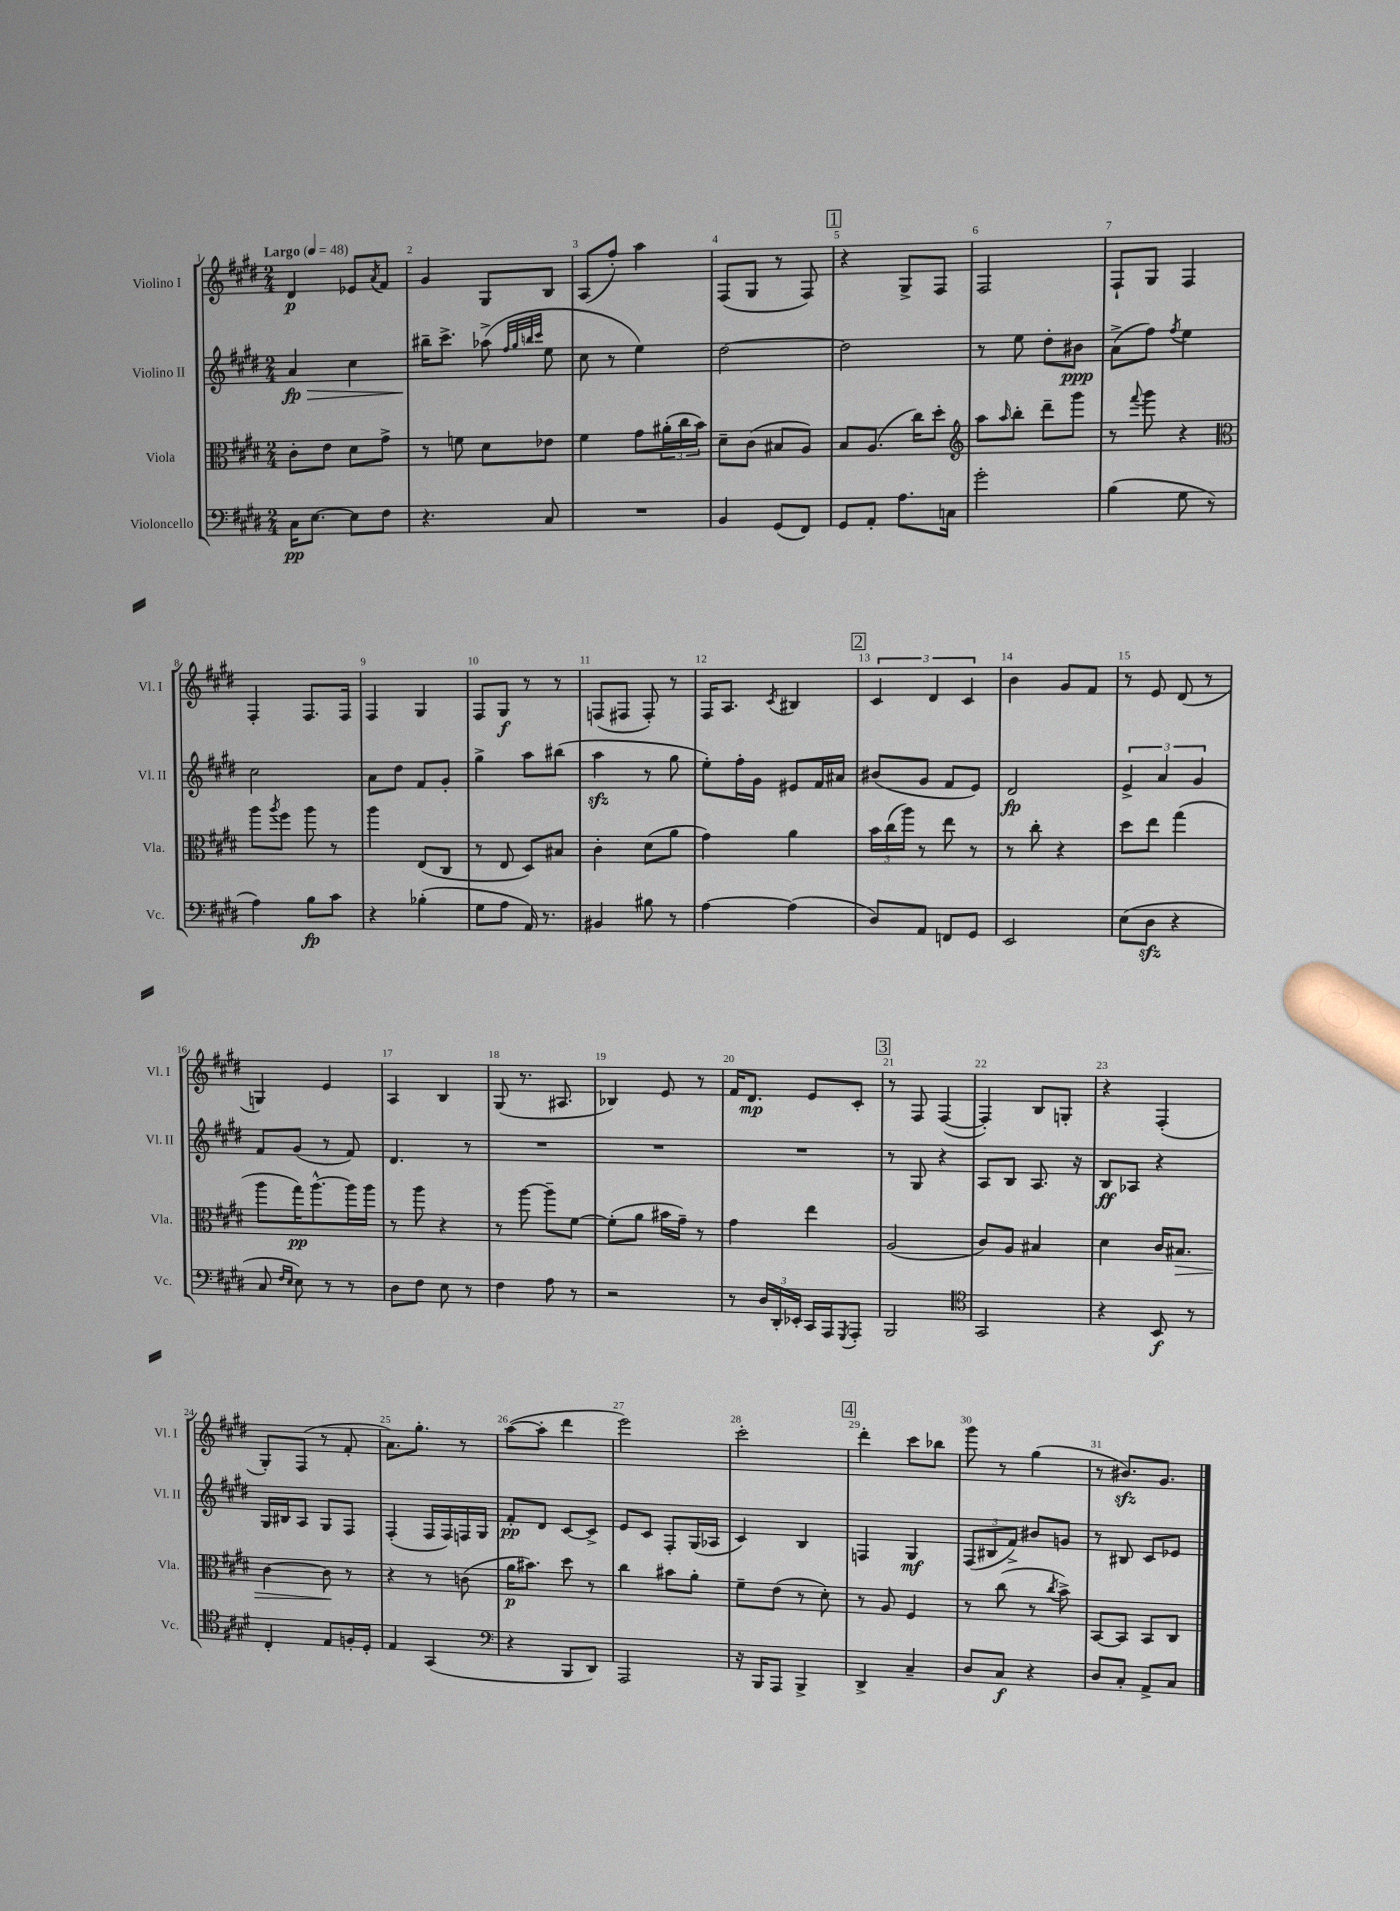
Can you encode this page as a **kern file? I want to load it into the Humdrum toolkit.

**kern	**dynam	**kern	**dynam	**kern	**dynam	**kern	**dynam
*part4	*part4	*part3	*part3	*part2	*part2	*part1	*part1
*staff4	*staff4	*staff3	*staff3	*staff2	*staff2	*staff1	*staff1
*I"Violoncello	*	*I"Viola	*	*I"Violino II	*	*I"Violino I	*
*I'Vc.	*	*I'Vla.	*	*I'Vl. II	*	*I'Vl. I	*
*clefF4	*	*clefC3	*	*clefG2	*	*clefG2	*
*k[f#c#g#d#]	*	*k[f#c#g#d#]	*	*k[f#c#g#d#]	*	*k[f#c#g#d#]	*
*M2/4	*	*M2/4	*	*M2/4	*	*M2/4	*
*MM48	*	*MM48	*	*MM48	*	*MM48	*
=1	=1	=1	=1	=1	=1	=1	=1
!	!	!	!	!	!	!LO:TX:a:B:t=Largo	!
!	!	!	!	!	!LO:HP:b	!	!
16C#\KL	pp	8c#'\L	.	4a/	> fp	4d#/	p
[8.E\J	.	.	.	.	.	.	.
.	.	8e\J	.	.	.	.	.
8E\L]	.	8d#\L	.	4cc#\	.	8e-X/L	.
.	.	.	.	.	.	8qa/	.
8F#\J	.	8g#^\J	.	.	.	8f#/J	.
=2	=2	=2	=2	=2	=2	=2	=2
4.r	.	8r	.	16bb#X~\KL	.	4g#/	.
.	.	.	.	8.ccc#^\J	]	.	.
.	.	8fn\	.	.	.	.	.
.	.	8d#\L	.	(8aa-X^\	.	8G#/L	.
.	.	.	.	32qqff#/LLL	.	.	.
.	.	.	.	32qqgg#/	.	.	.
.	.	.	.	32qqbbn/	.	.	.
.	.	.	.	32qqccc#/JJJ	.	.	.
8C#/	.	8e-X\J	.	8ee\	.	8B/J	.
=3	=3	=3	=3	=3	=3	=3	=3
2r	.	4f#\	.	8cc#\	.	(8A/L	.
.	.	.	.	8r	.	8ff#'/J)	.
.	.	8g#\L	.	4ee\)	.	4aa\	.
.	.	(24a#X'\L	.	.	.	.	.
.	.	24cc#\	.	.	.	.	.
.	.	24b\JJ)	.	.	.	.	.
=4	=4	=4	=4	=4	=4	=4	=4
4BB/	.	8d#~\L	.	[2dd#\	.	(8F#/L	.
.	.	(8c#\J	.	.	.	8G#/J	.
(8GG#/L	.	8B#X/L	.	.	.	8r	.
8FF#/J)	.	8A/J)	.	.	.	8F#/)	.
!!LO:REH:place=s1:t=1
=5	=5	=5	=5	=5	=5	=5	=5
8GG#/L	.	8B/L	.	2dd#\]	.	4r	.
8AA'/J	.	(8.A/J	.	.	.	.	.
8.A\L	.	.	.	.	.	8G#^/L	.
.	.	16cc#\KL)	.	.	.	.	.
.	.	8dd#'\J	.	.	.	8F#/J	.
16Cn\Jk	.	.	.	.	.	.	.
=6	=6	=6	=6	=6	=6	=6	=6
*	*	*clefG2	*	*	*	*	*
2g#'\	.	8aa\L	.	8r	.	2F#/	.
.	.	16qqaa/	.	.	.	.	.
.	.	8bb'\J	.	8ee\	.	.	.
.	.	8ddd#~\L	.	8dd#'\L	.	.	.
.	.	8ggg#\J	.	8b#X\J	ppp	.	.
=7	=7	=7	=7	=7	=7	=7	=7
(4B\	.	8r	.	(8a^\L	.	8F#`/L	.
.	.	8qqfff#/	.	.	.	.	.
.	.	8ggg#\	.	8ff#\J)	.	8G#/J	.
.	.	.	.	8qff#/	.	.	.
8G#\	.	4r	.	4ee\	.	4F#/	.
8r	.	.	.	.	.	.	.
!!LO:LB:g=z
=8	=8	=8	=8	=8	=8	=8	=8
*	*	*clefC3	*	*	*	*	*
4A\)	.	8aa\L	.	2cc#\	.	4F#'/	.
.	.	8qaa/	.	.	.	.	.
.	.	8ff#\J	.	.	.	.	.
8B\L	fp	8aa\	.	.	.	8.F#/L	.
8c#\J	.	8r	.	.	.	.	.
.	.	.	.	.	.	16F#/Jk	.
=9	=9	=9	=9	=9	=9	=9	=9
4r	.	4aa\	.	8a\L	.	4F#/	.
.	.	.	.	8dd#\J	.	.	.
(4B-X'\	.	(8E/L	.	8f#/L	.	4G#/	.
.	.	8C#/J	.	8g#'/J	.	.	.
=10	=10	=10	=10	=10	=10	=10	=10
8G#\L	.	8r	.	4gg#^\	.	8F#/L	.
8A\J	.	8E/	.	.	.	8G#/J	f
16AA/)	.	8D#/L)	.	8aa\L	.	8r	.
8.r	.	.	.	.	.	.	.
.	.	8B#X/J	.	(8bb#X\J	.	8r	.
=11	=11	=11	=11	=11	=11	=11	=11
4BB#X/	.	4c#'\	.	4aazz\	.	(8Fn/L	.
.	.	.	.	.	.	8F#X/J	.
8B#X\	.	(8d#\L	.	8r	.	8F#'/)	.
8r	.	8a\J	.	8gg#\	.	8r	.
=12	=12	=12	=12	=12	=12	=12	=12
[4A\	.	4g#\)	.	8ee'\L)	.	16F#/KL	.
.	.	.	.	.	.	8.A/J	.
.	.	.	.	16ff#'\L	.	.	.
.	.	.	.	16g#\JJ	.	.	.
.	.	.	.	.	.	8qc#/	.
(4A\]	.	4a\	.	8e#X/L	.	4B#X/	.
.	.	.	.	16f#/L	.	.	.
.	.	.	.	16a#X/JJ	.	.	.
!!LO:REH:place=s1:t=2
=13	=13	=13	=13	=13	=13	=13	=13
8D#/L)	.	24b\LL	.	(8b#X/L	.	6c#/	.
.	.	(24cc#\	.	.	.	.	.
.	.	24aa\JJ)	.	.	.	.	.
8AA/J	.	8r	.	8g#/J	.	.	.
.	.	.	.	.	.	6d#/	.
8FFn/L	.	8ee\	.	8f#/L	.	.	.
.	.	.	.	.	.	6c#/	.
8GG#/J	.	8r	.	8e/J)	.	.	.
=14	=14	=14	=14	=14	=14	=14	=14
2EE/	.	8r	.	2d#/	fp	4b\	.
.	.	8cc#'\	.	.	.	.	.
.	.	4r	.	.	.	8g#/L	.
.	.	.	.	.	.	8f#/J	.
=15	=15	=15	=15	=15	=15	=15	=15
(8E\L	.	8dd#\L	.	6e^/	.	8r	.
8D#zz\J	.	8ee\J	.	.	.	8e/	.
.	.	.	.	6a/	.	.	.
4r	.	(4gg#\	.	.	.	(8d#/	.
.	.	.	.	6g#/	.	.	.
.	.	.	.	.	.	8r	.
!!LO:LB:g=z
=16	=16	=16	=16	=16	=16	=16	=16
8C#/	.	8aa\L	.	8f#/L	.	4Gn/)	.
16qqF#/LL	.	.	.	.	.	.	.
16qqE/JJ	.	.	.	.	.	.	.
8E\)	.	16gg#\K)	pp	(8g#/J	.	.	.
.	.	[8.aa^^\	.	.	.	.	.
8r	.	.	.	8r	.	4e/	.
8r	.	16aa\L]	.	8f#/)	.	.	.
.	.	16aa\JJ	.	.	.	.	.
=17	=17	=17	=17	=17	=17	=17	=17
8D#\L	.	8r	.	4.d#/	.	4A/	.
8F#\J	.	8aa\	.	.	.	.	.
8E\	.	4r	.	.	.	4B/	.
8r	.	.	.	8r	.	.	.
=18	=18	=18	=18	=18	=18	=18	=18
4F#\	.	8r	.	2r	.	(8G#/	.
.	.	[8aa\	.	.	.	8.r	.
8A\	.	8aa~\L]	.	.	.	.	.
.	.	.	.	.	.	8.A#X/	.
8r	.	[8f#\J	.	.	.	.	.
=19	=19	=19	=19	=19	=19	=19	=19
2r	.	(8f#'\L]	.	2r	.	4B-X/)	.
.	.	8a\J	.	.	.	.	.
.	.	16b#X\LL	.	.	.	8e/	.
.	.	16g#~\JJ)	.	.	.	.	.
.	.	8r	.	.	.	8r	.
=20	=20	=20	=20	=20	=20	=20	=20
8r	.	4g#\	.	2r	.	16f#/KL	.
.	.	.	.	.	.	8.d#/J	mp
24D#/LL	.	.	.	.	.	.	.
24DD#'/	.	.	.	.	.	.	.
24EE-X'/JJ	.	.	.	.	.	.	.
16CC#/LL	.	4ee\	.	.	.	8e/L	.
16AAA/J	.	.	.	.	.	.	.
8qGGG#/	.	.	.	.	.	.	.
8AAA'/J	.	.	.	.	.	8c#'/J	.
!!LO:REH:place=s1:t=3
=21	=21	=21	=21	=21	=21	=21	=21
2BBB/	.	(2A/	.	8r	.	8r	.
.	.	.	.	8G#/	.	8F#/	.
.	.	.	.	4r	.	([4F#/	.
=22	=22	=22	=22	=22	=22	=22	=22
*clefC4	*	*	*	*	*	*	*
2GG#/	.	8c#/L)	.	8A/L	.	4F#'/])	.
.	.	8A/J	.	8B/J	.	.	.
.	.	4B#X/	.	8.A/	.	8B/L	.
.	.	.	.	.	.	8Gn'/J	.
.	.	.	.	16r	.	.	.
=23	=23	=23	=23	=23	=23	=23	=23
4r	.	4d#\	.	8B/L	ff	4r	.
.	.	.	.	8A-X/J	.	.	.
8BB/	f	16c#/KL	.	4r	.	(4F#'/	.
!	!	!	!LO:HP:b	!	!	!	!
.	.	8.B#X/J	>	.	.	.	.
8r	.	.	.	.	.	.	.
!!LO:LB:g=z
=24	=24	=24	=24	=24	=24	=24	=24
4C#'/	.	[4c#\	.	16G#/LL	.	8G#'/L)	.
.	.	.	.	16B#X/J	.	.	.
.	.	.	.	8A/J	.	(8F#/J	.
8E/L	.	8c#\]	.	8G#/L	.	8r	.
16Fn'/L	.	8r	]	8F#/J	.	8f#'/	.
16D#'/JJ	.	.	.	.	.	.	.
=25	=25	=25	=25	=25	=25	=25	=25
4E/	.	4r	.	(4F#'/	.	8.a\L)	.
.	.	.	.	.	.	8.gg#'\J	.
(4GG#/	.	8r	.	16F#/LL	.	.	.
.	.	.	.	16F#/)	.	.	.
.	.	(8cn\	.	16Fn/	.	8r	.
.	.	.	.	16G#/JJ	.	.	.
=26	=26	=26	=26	=26	=26	=26	=26
*clefF4	*	*	*	*	*	*	*
4r	.	16a\KL	p	8f#'/L	pp	([8aa\L	.
.	.	8.b#X\J)	.	.	.	.	.
.	.	.	.	8d#/J	.	8aa'\J]	.
8BBB/L	.	8dd#\	.	[8c#/L	.	4ddd#\	.
8DD#/J)	.	8r	.	8c#^/J]	.	.	.
=27	=27	=27	=27	=27	=27	=27	=27
2AAA/	.	4cc#\	.	8e/L	.	2eee\)	.
.	.	.	.	8c#/J	.	.	.
.	.	8b#X\L	.	8F#'/L	.	.	.
.	.	8a'\J	.	(16G#/L	.	.	.
.	.	.	.	16A-X/JJ	.	.	.
=28	=28	=28	=28	=28	=28	=28	=28
16r	.	8f#~\L	.	4c#/)	.	2ccc#'\	.
16BBB/KL	.	.	.	.	.	.	.
8AAA/J	.	(8e\J	.	.	.	.	.
4BBB^/	.	8r	.	4B/	.	.	.
.	.	8d#'\)	.	.	.	.	.
!!LO:REH:place=s1:t=4
=29	=29	=29	=29	=29	=29	=29	=29
4DD#^/	.	8r	.	4Fn/	.	4ddd#'\	.
.	.	8A/	.	.	.	.	.
4C#~/	.	4F#/	.	4G#/	mf	8ccc#\L	.
.	.	.	.	.	.	8bb-X\J	.
=30	=30	=30	=30	=30	=30	=30	=30
8D#/L	.	8r	.	(12F#/L	.	8ggg#\	.
.	.	.	.	12B#X/	.	.	.
8C#/J	f	(8cc#\	.	.	.	8r	.
.	.	.	.	12f#^/J)	.	.	.
4r	.	8r	.	8b#X/L	.	(4gg#\	.
.	.	8qcc#/	.	.	.	.	.
.	.	8b^\)	.	8gn/J	.	.	.
=31	=31	=31	=31	=31	=31	=31	=31
8D#/L	.	[8BB/L	.	8r	.	8r	.
8C#'/J	.	8BB/J]	.	8B#X/	.	8.b#Xzz/L)	.
8AA^/L	.	8BB/L	.	8c#/L	.	.	.
.	.	.	.	.	.	8.g#/J	.
8C#/J	.	8C#/J	.	8e-X/J	.	.	.
==	==	==	==	==	==	==	==
*-	*-	*-	*-	*-	*-	*-	*-
